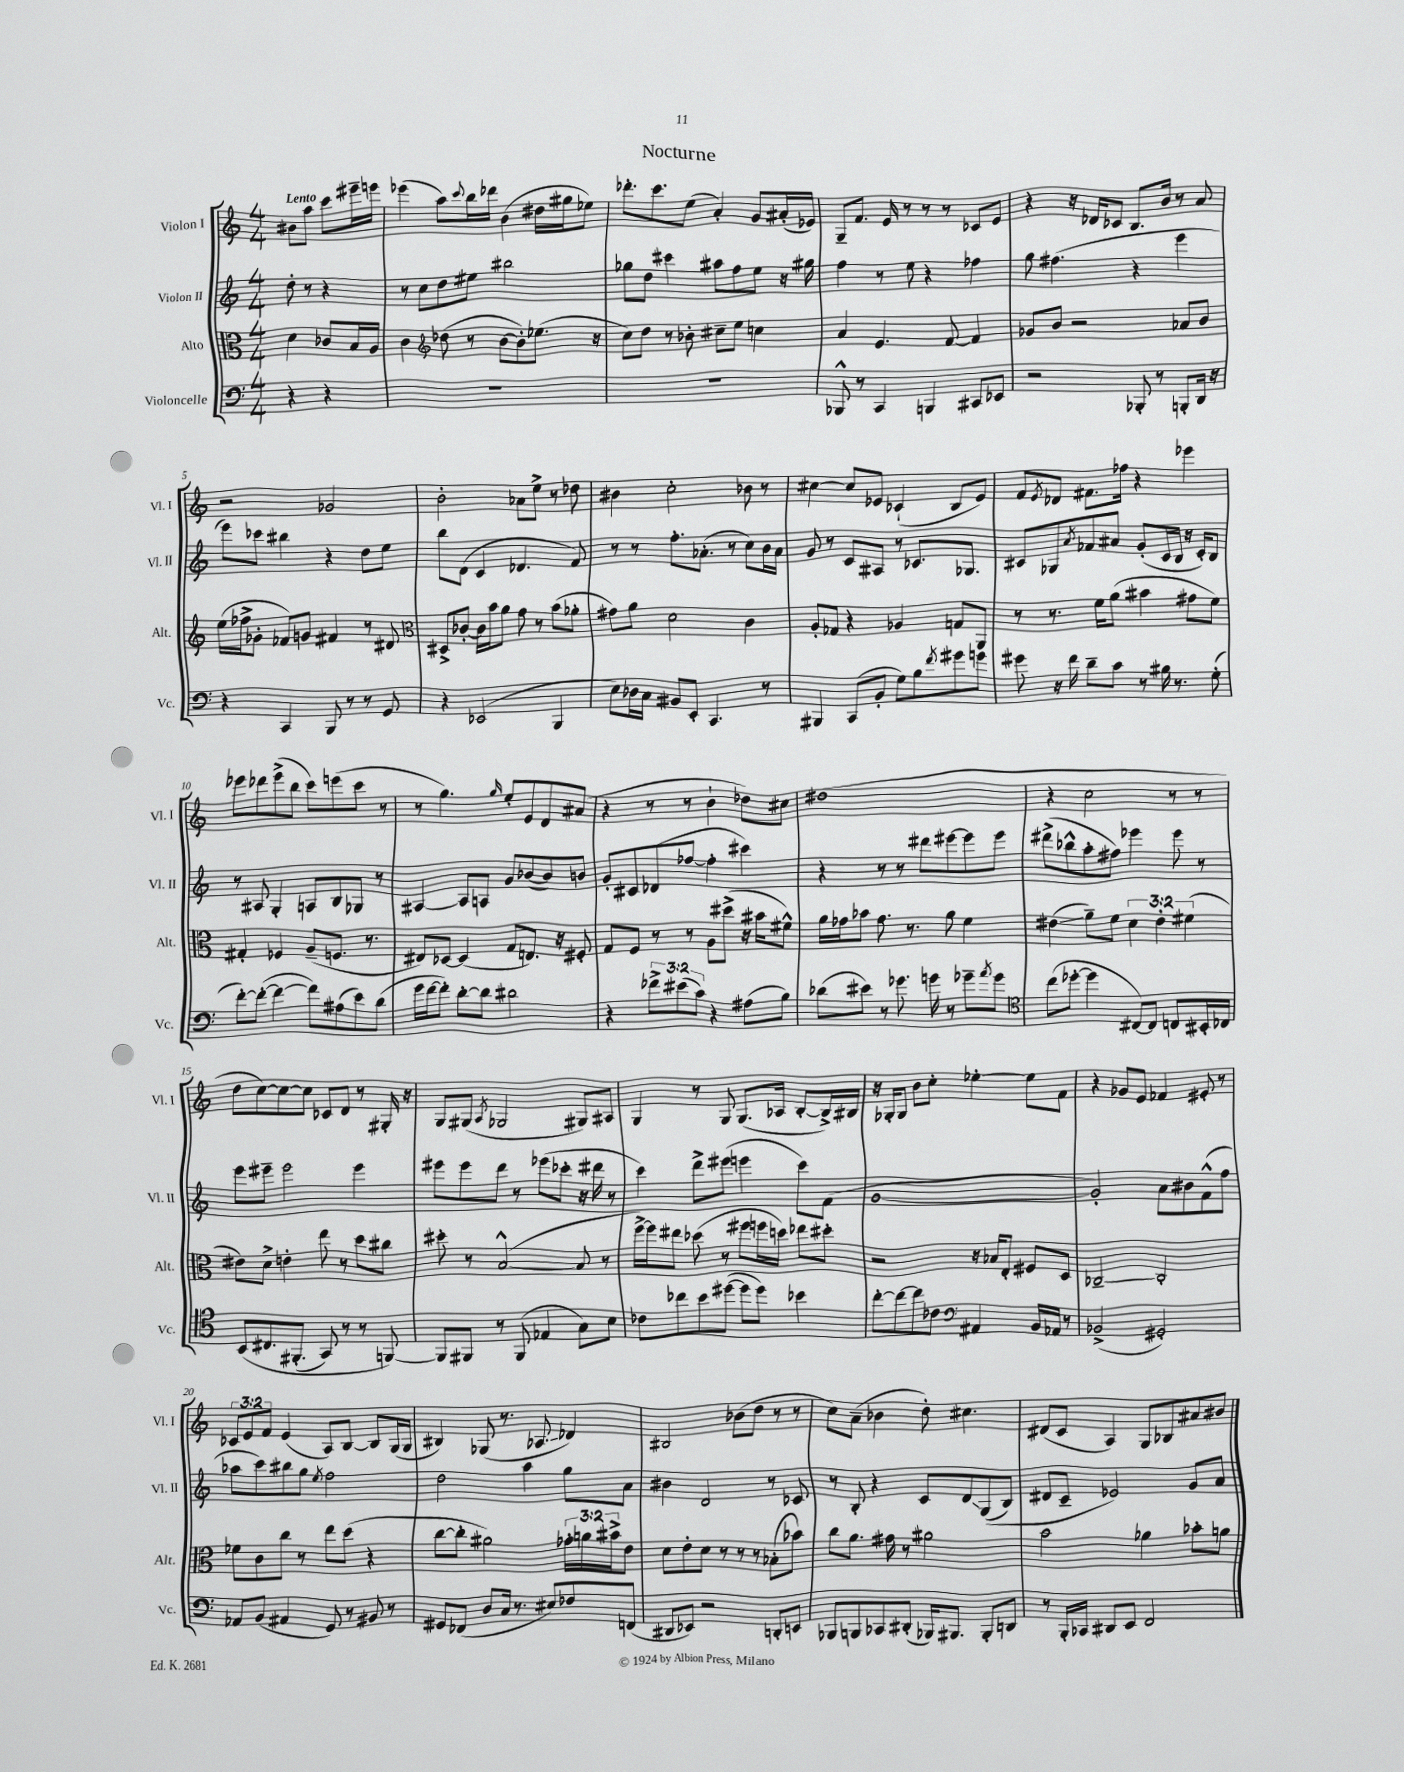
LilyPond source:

\header { title = "Nocturne" }
<<
\new StaffGroup <<
\new Staff = "s0" \with { instrumentName = "Violon I" shortInstrumentName = "Vl. I" } {
    \clef treble \key c \major \numericTimeSignature \time 4/4 \override Staff.TupletNumber.text = #tuplet-number::calc-fraction-text \partial 2 \tempo "Lento"
    bis'8 a''8 c'''8 eis'''16-- e'''16 |
    ees'''4( a''8) \appoggiatura { c'''8 } b''16 des'''16 b'4( dis''16 gis''16 ees''8) |
    des'''8.-. c'''8. e''8( a'4-.) g'8 ais'16-.( ees'16) |
    g8-- f'8. e'16 r8 r8 r8 ces'8 e'8 |
    r4 r16 des'16 ces'8 b8. b'16 r8 a'8 |
    r2 ges'2 |
    b'2-. aes'8 e''8-> r8 des''8 |
    bis'4 c''2-. bes'8 r8 |
    cis''4~ cis''8 ees'8 ces'4-!( b8 ees'8) |
    f'8 \acciaccatura { e'8 } des'8 fis'8. fes''16 r4 ees'''4 |
    ees'''8 des'''8 ees'''8->( b''8 c'''8) e'''8( c'''8 r8 |
    r8 g''4.) \grace { g''16 } e''8-. e'8 d'8 ais'8( |
    r4 r8 r8 b'4-! des''8) cis''8 |
    dis''1( |
    r4 c''2 r8 r8 |
    d''8 c''8~) c''8~ c''8 ces'8 d'8 r8 gis16-. r16 |
    g8 gis8( \acciaccatura { a8 } ges2 gis8) ais8 |
    g4 r8 g8 g8.( aes16 b8~-. b16->) bis16 |
    r16 ges16-. ges8 b'8 c''8-. ees''4~-. ees''8 f'8 |
    r4 ges'8 e'8 fes'4 eis'8-. r8 |
    \tuplet 3/2 { ces'8 e'8 f'8 } e'4( a8) b8~ b8 g16( g16 |
    bis4) ges8( r8. aes8.\glissando des'4) |
    bis2 bes'8( d''8 r8 r8 |
    c''8) a'8--( bes'4 d''8-.) cis''4. |
    dis'8( c'8 a4) g8 bes8 ais'8 bis'8 \bar "|." |
}
\new Staff = "s1" \with { instrumentName = "Violon II" shortInstrumentName = "Vl. II" } {
    \clef treble \key c \major \numericTimeSignature \time 4/4 \partial 2
    d''8-. r8 r4 |
    r8 c''8 d''8 eis''8 bis''2 |
    ges''8 d''8 cis'''4 ais''8 f''8 e''8 r16 gis''16 |
    f''4 r8 e''8 r4 fes''4 |
    g''8 fis''4.( r4 e'''4 |
    e'''8) ces'''8 bis''4 r4 d''8 e''8 |
    b''8 d'8( c'4 des'4. f'8) |
    r8 r8 f''8.-. aes'8.-.( r8 c''8) b'16 aes'16 |
    g'8 r8 c'8 ais8 r8 ces'8. ges8. |
    cis'8 ges8 \acciaccatura { a'8 } fes'8 ais'8 g'8-.( cis'16 b16 r16 cis'16-.) b8 |
    r8 ais8 g4-. a8 b8 ges8 r8 |
    ais4~ ais8 a8 g'8 bes'8~( bes'8) b'8 |
    g'8-. cis'8 des'8( fes''8~ fes''4-. cis'''4) |
    r4 r8 r8 dis'''8 eis'''8~ eis'''8 eis'''8 |
    dis'''8->( bes''8-^ a''8-. fis''8) ees'''4 ees'''8 r8 |
    e'''8 eis'''8-- eis'''2 eis'''4 |
    eis'''8 eis'''8 d'''8 r8 ees'''8( ces'''8-. r16 dis'''16 r8 |
    c'''4) d'''8-> eis'''8( e'''4 c'''8) f'8( |
    g'1~ |
    g'2-.) a'8 bis'8 f'8-^( f''8 |
    aes''8 c'''8) bis''8 g''8 \acciaccatura { e''8 } f''2 |
    d''2 a''4 g''8 a'8 |
    bis'4 d'2 r8 ces'8 |
    r8 b8-. r4 c'8 d'8\glissando g8(\( b8) |
    dis'8 c'8-- ees'2\) g'8 a'8 \bar "|." |
}
\new Staff = "s2" \with { instrumentName = "Alto" shortInstrumentName = "Alt." } {
    \clef alto \key c \major \numericTimeSignature \time 4/4 \override Staff.TupletNumber.text = #tuplet-number::calc-fraction-text \partial 2
    d'4 ces'8 b16 a16 |
    c'4 \clef treble des''8( r8 b'8~ b'8-.) ees''8.( r16 |
    c''8) d''8 r8 bes'8-. cis''8-- e''8 c''4 |
    a'4 e'4. f'8~ f'4 |
    ges'8 b'8 r2 aes'8 b'8 |
    e''16( fes''16-> ges'8-. fes'8) g'8 fis'4 r8 dis'8 |
    \clef alto dis8-> ces'8~-. ces'16 b'16 a'8 g'8 r8 b'8( aes'8-. |
    gis'8) a'8 d'2 c'4 |
    a8-. ges8 r4 aes4 g8 a,8 |
    r8 r8. f'16 a'8( bis'4 gis'8 f'8) |
    gis4-. fes4 a8--( f8. r8. |
    eis8) des8~ des4( g8 e8.) r16 fis8-. |
    g8 f8 r8 r8 a8 dis''8->( r16 bis'16 fis'8-^) |
    a'16 ges'16 bes'8 ges'8. r8. a'8 f'4 |
    eis'4\glissando( a'8--) f'8 \tuplet 3/2 { d'4 eis'4-. fis'4( } |
    eis'8) d'8-> e'4-. e''8 r8 d''8 cis''8 |
    dis''8-. r8 b2~-^( b8 r8 |
    f''16~->) f''16 eis''8 des''8( r8 fis''8 f''16 d''16) ees''8 dis''8-. |
    r2 r16 bes16 e8-. fis8 d8 |
    ces2~-- ces2-. |
    fes'8 c'8 c''8 r8 e''8 d''8( r4 |
    c''8~ c''8-. ais'2) \tuplet 3/2 { ges'16-. a'16 bis'16-> } e'8 |
    d'8 e'8-. d'8 r8 r8 r8 bes8-.( bes'8) |
    c''8 a'8. gis'16 r8 ais'2 |
    b'2 aes'4 bes'8-. a'8 \bar "|." |
}
\new Staff = "s3" \with { instrumentName = "Violoncelle" shortInstrumentName = "Vc." } {
    \clef bass \key c \major \numericTimeSignature \time 4/4 \override Staff.TupletNumber.text = #tuplet-number::calc-fraction-text \partial 2
    r4 r4 |
    R1 |
    R1 |
    bes,,8-^ r8 c,4 b,,4 cis,8 ees,8 |
    r2 bes,,8-. r8 b,,8-. d,16 r16 |
    r4 c,4 b,,8 r8 r8 g,8 |
    r4 ees,2( b,,4 |
    e8) des16 c16 bis,8 e,8-. c,4. r8 |
    bis,,4 c,8( b,8-. g8) b8 \acciaccatura { f'8 } gis'8 g'8 |
    gis'8 r16 f'16 d'8-- c'8 r8 bis16 r8. g8-.( |
    f'8~-.) f'8~-.( f'4~ f'8) ais8( e'8) d'8( |
    g'16 f'16~ f'8-.) d'8~-. d'8 dis'2 |
    r4 \tuplet 3/2 { fes'8-> eis'8( c'8) } r4 ais8( b8) |
    des'8( eis'8) r8 ges'8. g'16 r8 ges'8-- \acciaccatura { a'8 } ges'8 |
    \clef tenor c''8( des''8~-. des''4 cis8~) cis8 c8 bis,16-. ces16 |
    b,8\( cis8. fis,8.-.( g,8) r8 r8 f,8~\) |
    f,8 fis,8 r8 fis,8( ees4 g8) b8 |
    ces'8 ces''8 b'8 dis''8~( dis''8 dis''8) bes'4 |
    c''8~-. c''8~ c''8 ces'8 \clef bass ais,4 b,16 aes,16 r8 |
    bes,2->( gis,2-.) |
    aes,8 b,8( ais,4 g,8) r8 bis,8 r8 |
    gis,8 fes,8( d8 c16 r8. eis8) fes8 f,8( |
    dis,8 ees,8) r2 d,8-. e,8 |
    bes,,8 b,,8 ces,8 dis,8-.( bes,,16) bis,,8. bis,,8-. d,8 |
    r8 b,,16-. ces,16 dis,8 e,8 f,2 \bar "|." |
}
>>
>>
